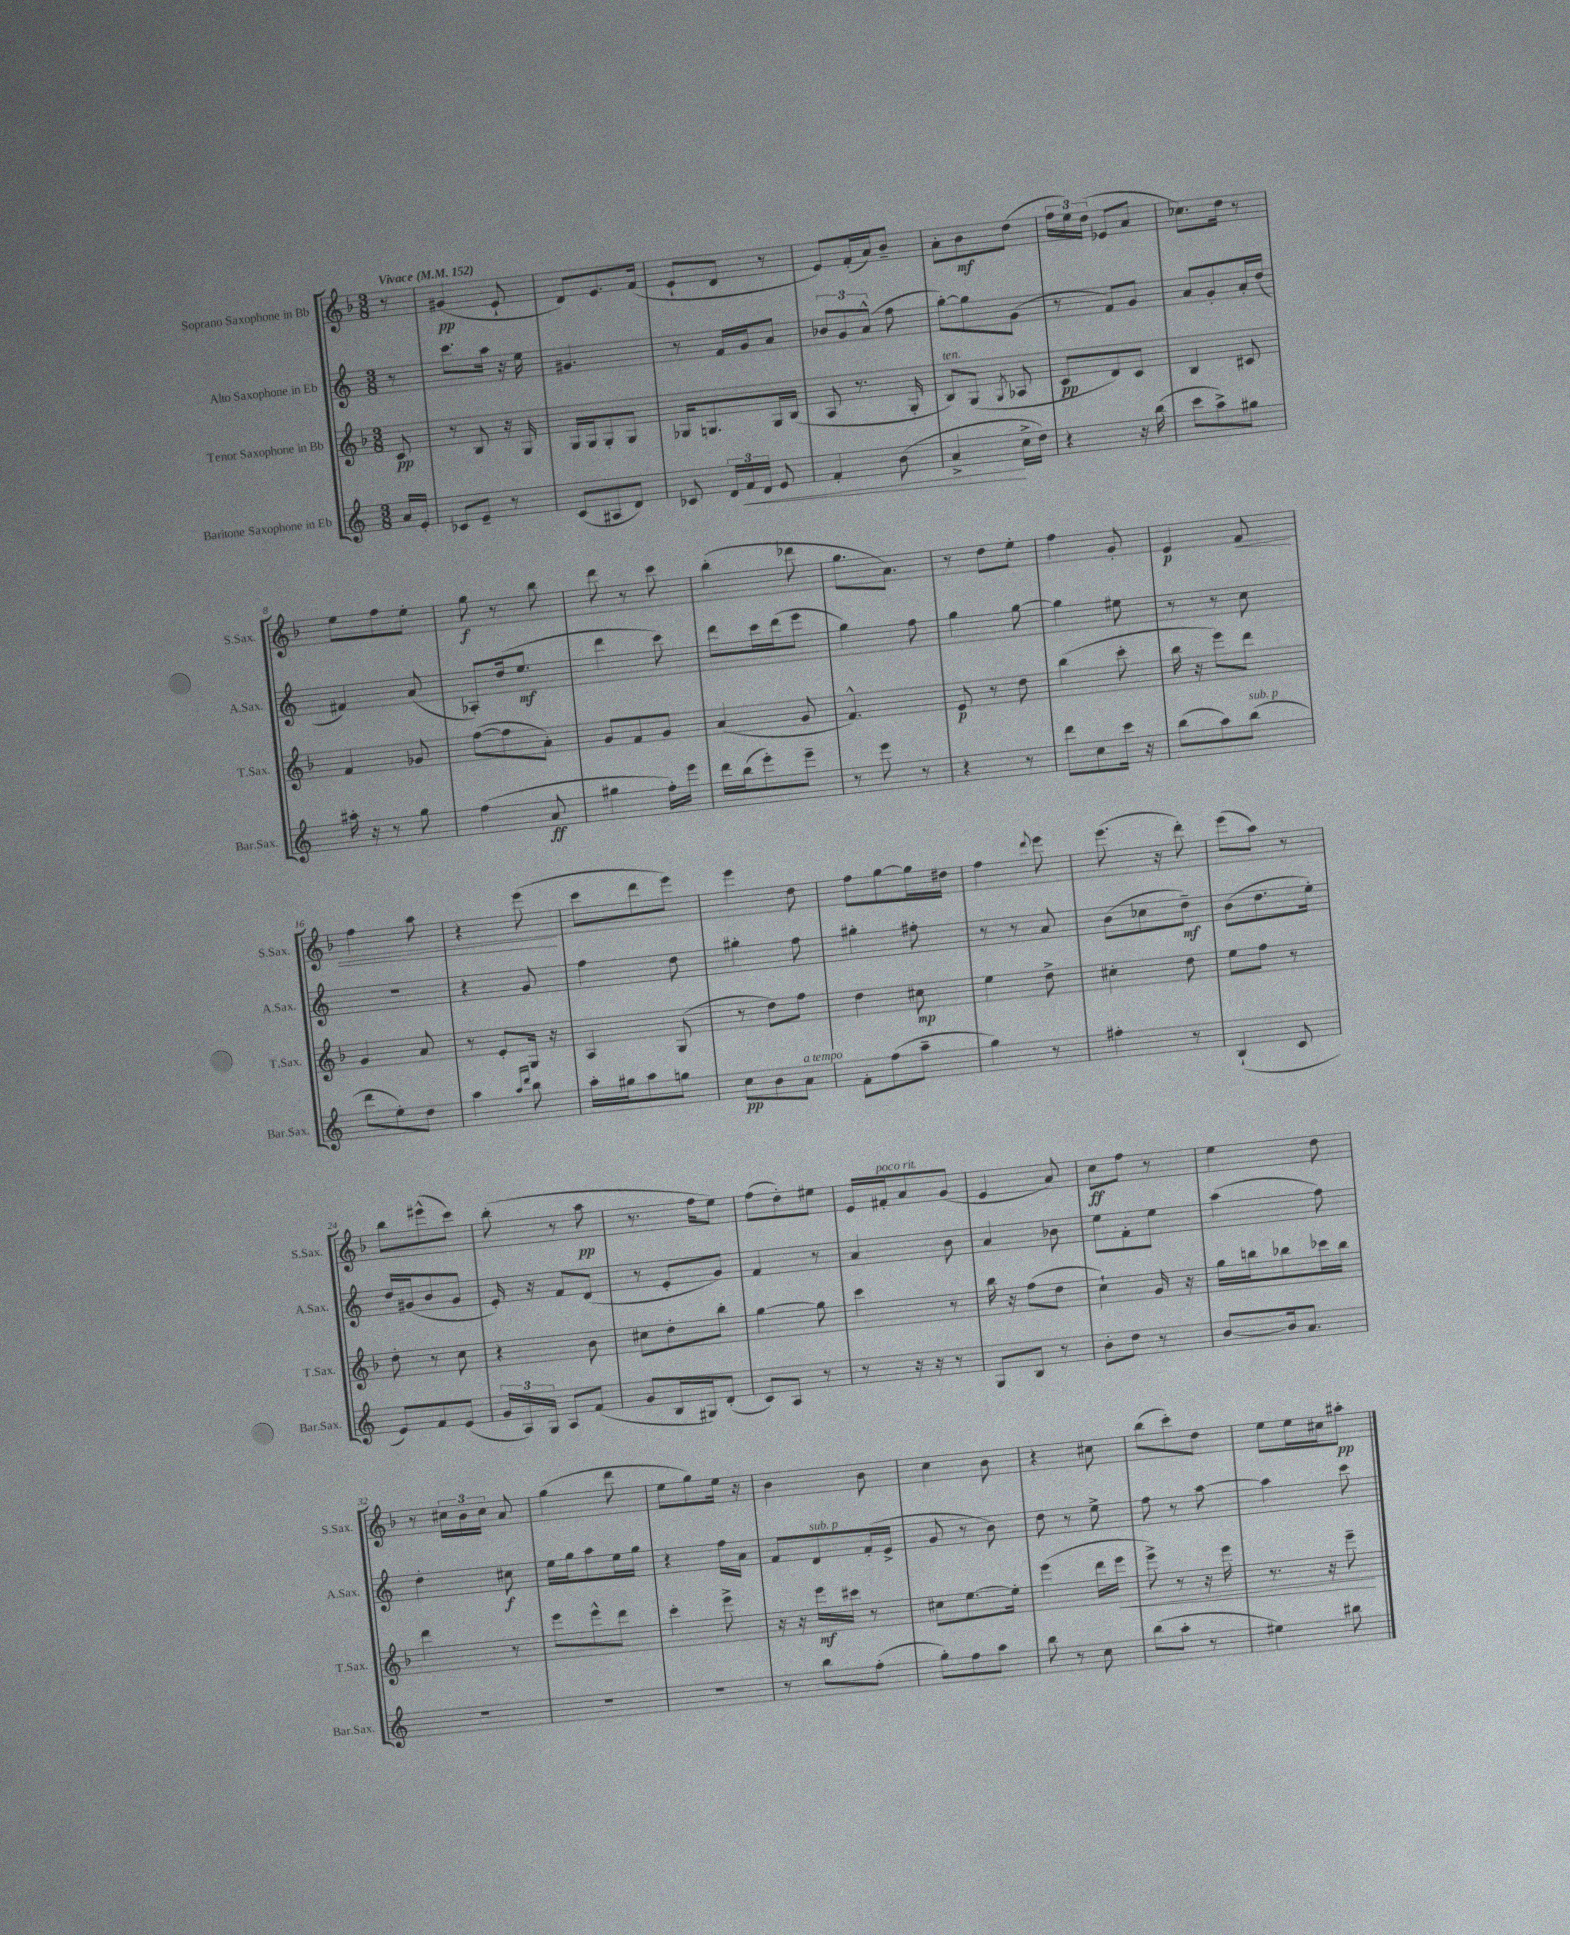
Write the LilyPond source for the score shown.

<<
\new StaffGroup <<
\new Staff = "s0" \with { instrumentName = "Soprano Saxophone in Bb" shortInstrumentName = "S.Sax." } {
    \clef treble \key f \major \numericTimeSignature \time 3/8 \partial 8 \tempo "Vivace" 4 = 152
    \autoBeamOff r8 |
    gis'4\pp( e'8-! |
    d'8[) e'8. f'16]( |
    e'8[-! d'8] r8 |
    e'8[) f'16-.( a'16) bes'8]-- |
    a'8[-. bes'8\mf d''8]( |
    \tuplet 3/2 { f''16[ e''16) d''16]( } ees'8[ a'8] |
    ces''8.[) d''16] r8 |
    e''8[ f''8 e''8]-. |
    g''8\f r8 bes''8 |
    d'''8 r8 c'''8 |
    bes''4-.( des'''8 |
    g''8.[ a'8.]) |
    r8 d''8[ e''8]-. |
    f''4 g'8-. |
    e'4\p f'8\< |
    f''4 a''8 |
    r4 e'''8\!( |
    c'''8[ d'''8 e'''8]) |
    e'''4 d''8 |
    f''8[ g''8~ g''16 dis''16] |
    f''4 \appoggiatura { d'''8 } e'''8 |
    e'''8.( r16 d'''8-.) |
    e'''8[( a''8]) r8 |
    bes''8[ eis'''8-^( c'''8]) |
    bes''8-.( r8 a''8\pp |
    r8. f''16[ e''8]) |
    f''8[( d''8-.) eis''8] |
    e'16[ fis'16-.^\markup { \italic "poco rit." } a'8 g'8]( |
    e'4 a'8) |
    c''8[\ff f''8] r8 |
    e''4 d''8 |
    r8 \tuplet 3/2 { cis''16[ bes'16 cis''16] } a'8 |
    g''4( d'''8 |
    e''8[ g''8) e''16] r16 |
    bes'4 bes'8 |
    c''4 bes'8 |
    r4 cis''8 |
    bes''8[( c'''8-.) d''8] |
    e''8[ e''16 cis''16 ais''8]-.\pp \bar "|." |
}
\new Staff = "s1" \with { instrumentName = "Alto Saxophone in Eb" shortInstrumentName = "A.Sax." } {
    \clef treble \key c \major \numericTimeSignature \time 3/8 \partial 8
    \autoBeamOff r8 |
    c'''8.[ a''16] r16 e''16 |
    gis'4. |
    r8 f'16[ g'16 a'8] |
    \tuplet 3/2 { bes'8[ g'8 a'8]-^( } f''8 |
    g''8[~-.) g''8 g'8]( |
    r8 f'8[) g'8] |
    a'8[ g'8-. a'16-. d''16]( |
    fis'4) a'8( |
    aes8[-.) d''16( e''8.]\mf |
    d'''4 c'''8) |
    d'''8[ c'''16 d'''16( e'''8] |
    g''4) f''8 |
    g''4 g''8~ |
    g''4 eis''8 |
    r8 r8 c''8 |
    R4. |
    r4 g'8 |
    f''4 d''8 |
    gis''4-. f''8 |
    gis''4-. fis''8-. |
    r8 r8 a'8 |
    b'8[( ces''8 d''8]--\mf) |
    b'8[( d''8. e''16]-.) |
    d''16[ gis'16( b'8 gis'8] |
    e'16-.) r16 f'8[ d'8]( |
    r8 e'8[-. g'8]) |
    f'4 r8 |
    a'4 b'8 |
    a'4 bes'8 |
    e''8[ f'8-. e''8] |
    a''4( f''8) |
    d''4-. cis''8\f |
    e''16[ g''16 a''8 e''16 g''16] |
    r4 f''16[ a'16] |
    f'8[ d'8^\markup { \italic "sub. p" } f'16-.( e'16]-> |
    g'8 r8 b'8) |
    d''8 r8 e''8-> |
    f''8 r8 a''8~ |
    a''4 c'''8 \bar "|." |
}
\new Staff = "s2" \with { instrumentName = "Tenor Saxophone in Bb" shortInstrumentName = "T.Sax." } {
    \clef treble \key f \major \numericTimeSignature \time 3/8 \partial 8
    \autoBeamOff c'8\pp |
    r8 bes8 r16 g16 |
    g16[ g16 g8-. g8] |
    ges16[ g8. g16 bes16]( |
    a8 r8. g16-. |
    bes8[^\markup { \italic "ten." }) g8]( \acciaccatura { g8 } aes8 |
    c'8[\pp d'8) c'8] |
    bes4 cis'8 |
    f'4 ges'8 |
    f''8[~( f''8 a'8]-.) |
    g'8[ f'8 g'8] |
    a'4( g'8 |
    f'4.-^) |
    e'8\p r8 d''8 |
    bes''4( c'''8-. |
    bes''16 r16 e'''8[) d'''8] |
    g'4 a'8 |
    r8 e'8[-. g16] r16 |
    a4 g8( |
    r8 d''8[) f''8] |
    d''4 cis''8\mp |
    e''4 d''8-> |
    cis''4-. d''8 |
    e''8[ f''8] r8 |
    d''8-. r8 c''8 |
    r4 bes'8 |
    cis''8[ d''8-. bes''8]-. |
    g''4~ g''8 |
    c'''4 r8 |
    bes''16 r16 f''8[( d''8] |
    c''4-!) g'16 r16 |
    g''16[ b''16 bes''8 ces'''16 bes''16] |
    d'''4 r8 |
    e'''8[ e'''8-^ d'''8] |
    c'''4-. e'''8-> |
    r16 r16 e'''16[\mf cis'''16] r8 |
    cis''8[ e''8.~ e''16]-. |
    e'''4( d'''16[ e'''16]\< |
    e'''8->) r8 r16 e'''16 |
    r8. r16 e'''8--\! \bar "|." |
}
\new Staff = "s3" \with { instrumentName = "Baritone Saxophone in Eb" shortInstrumentName = "Bar.Sax." } {
    \clef treble \key c \major \numericTimeSignature \time 3/8 \partial 8
    \autoBeamOff a'16[ e'16]-. |
    ces'8[ e'8]-- r8 |
    c'8[( ais8 d'8]) |
    ces'8 \tuplet 3/2 { d'16[ f'16\< d'16] } e'8 |
    f'4-. b'8( |
    a'4->\! c''16[-> d''16]) |
    r4 r16 b''16( |
    c'''8[ a''8->) gis''8] |
    ais''16-. r16 r8 g''8 |
    f''4( a'8\ff |
    gis''4 f''16[-.) e'''16] |
    d'''16[ b''16( e'''8-.) e'''8]-- |
    r8 e'''8 r8 |
    r4 r8 |
    d'''8[ c''8 c'''16] r16 |
    b''8[( a''8) b''8]^\markup { \italic "sub. p" }( |
    d'''8[ e''8-.) d''8] |
    a''4 \grace { a''16[ d'''16] } b''8 |
    a''16[-. gis''16 a''8 g''8] |
    c''8[\pp b'8 a'8]^\markup { \italic "a tempo" } |
    f'8[-. f''8( a''8]-- |
    g''4) r8 |
    fis''4-. r8 |
    b4-!( c'8 |
    e'8[) f'8 e'8]( |
    \tuplet 3/2 { g'16[ a16) g16] } a8[ f'8]( |
    g'8[ b16 gis16) d'8]-.( |
    c'8[) a8] r8 |
    r8 r16 r16 r8 |
    g8[ b8] r8 |
    b'8[-. d''8] r8 |
    b'8[~ b'16 a'8.] |
    R4. |
    R4. |
    R4. |
    r8 b''8[ f''8]-.( |
    g''8[-.) f''8 a''8] |
    b''8 r8 c''8 |
    b''8[( a''8]-. r8 |
    eis''4) bis''8 \bar "|." |
}
>>
>>
